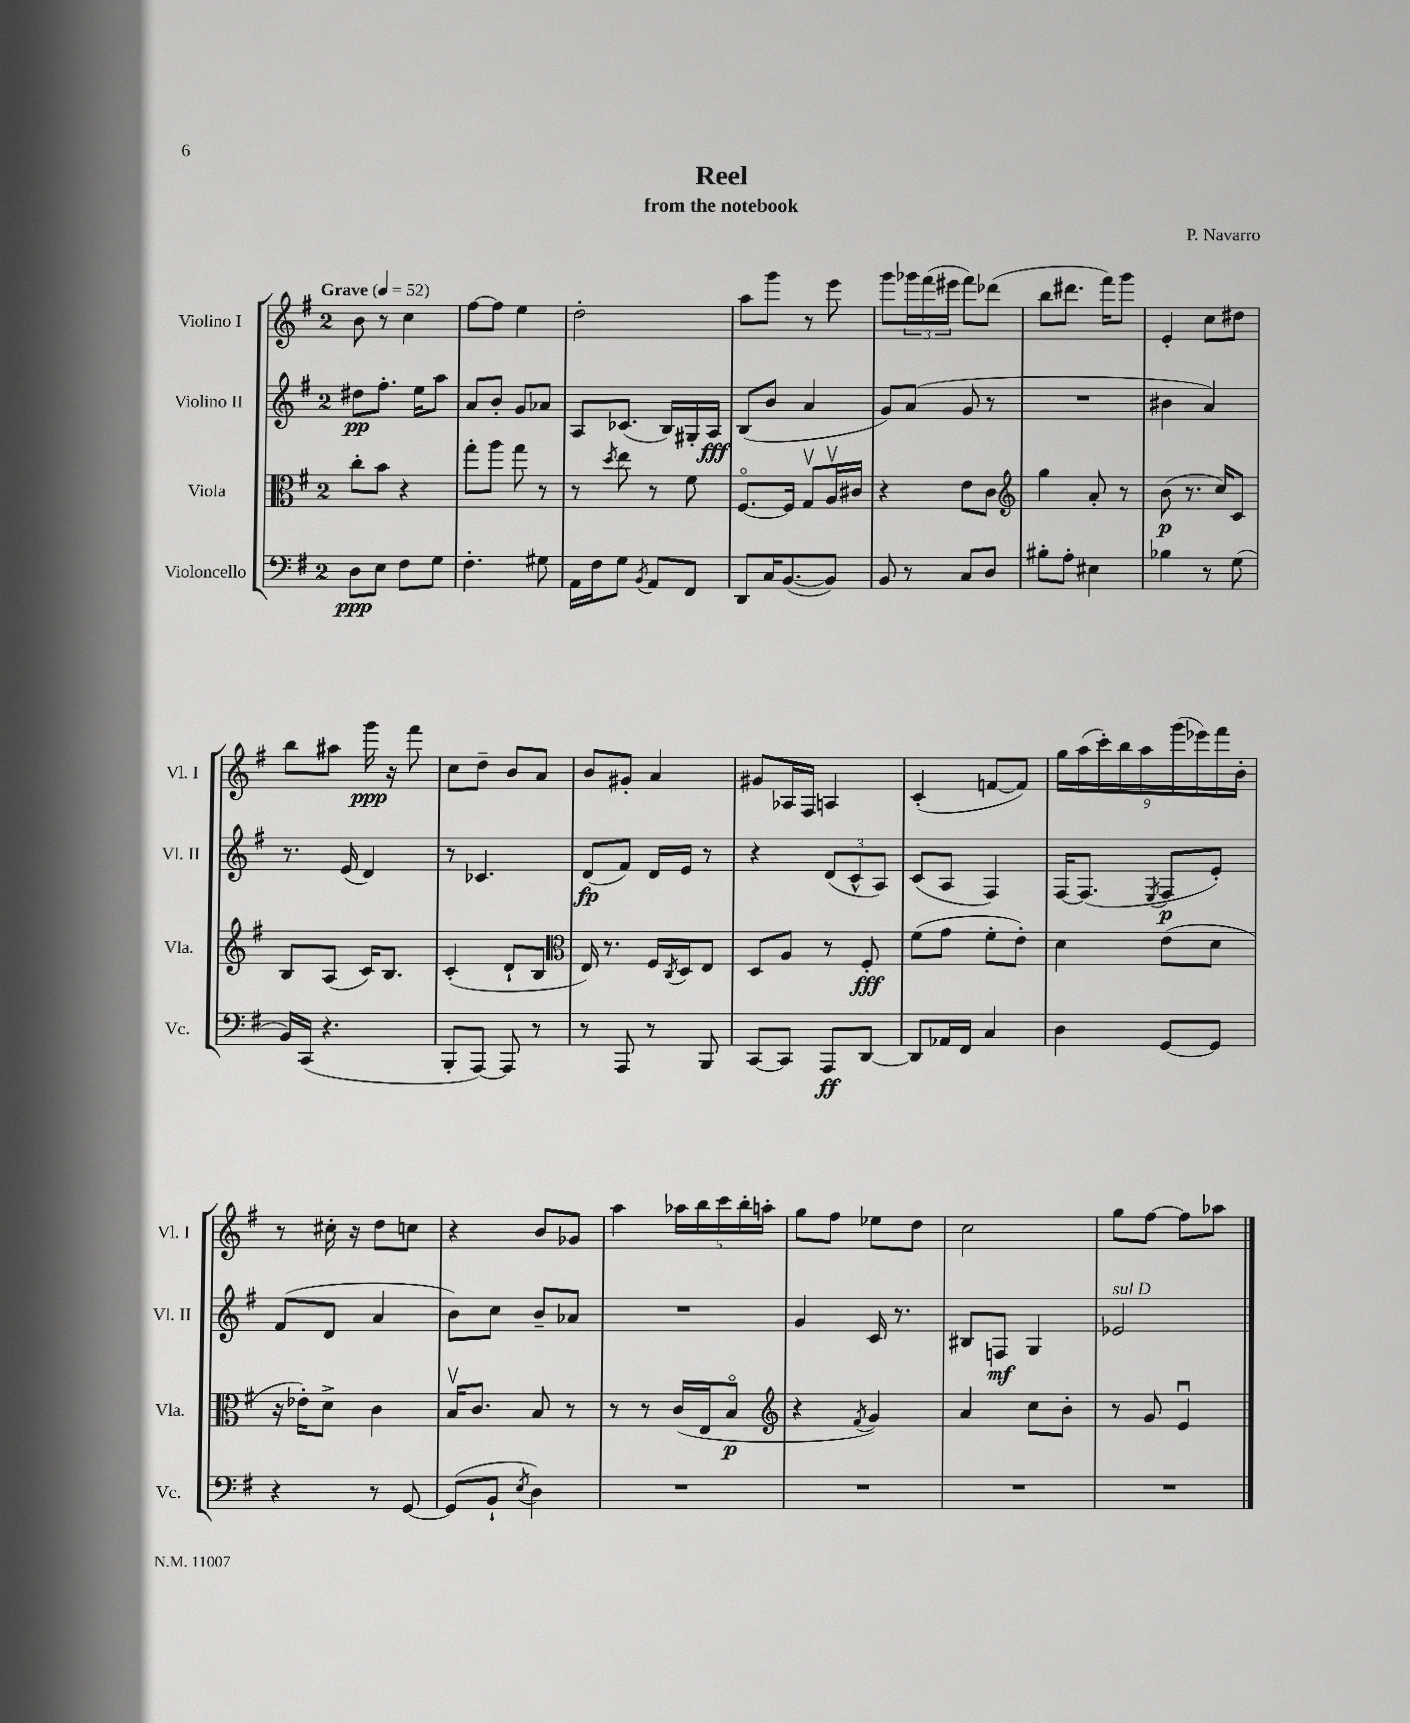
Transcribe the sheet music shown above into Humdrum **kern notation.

**kern	**dynam	**kern	**dynam	**kern	**dynam	**kern	**dynam
*part4	*part4	*part3	*part3	*part2	*part2	*part1	*part1
*staff4	*staff4	*staff3	*staff3	*staff2	*staff2	*staff1	*staff1
*I"Violoncello	*	*I"Viola	*	*I"Violino II	*	*I"Violino I	*
*I'Vc.	*	*I'Vla.	*	*I'Vl. II	*	*I'Vl. I	*
*clefF4	*	*clefC3	*	*clefG2	*	*clefG2	*
*k[f#]	*	*k[f#]	*	*k[f#]	*	*k[f#]	*
*M2/4	*	*M2/4	*	*M2/4	*	*M2/4	*
*MM52	*	*MM52	*	*MM52	*	*MM52	*
=1	=1	=1	=1	=1	=1	=1	=1
!	!	!	!	!	!	!LO:TX:a:B:t=Grave	!
8D\L	ppp	8cc'\L	.	8dd#X\L	pp	8b\	.
8E\J	.	8b\J	.	8.ff#'\J	.	8r	.
8F#\L	.	4r	.	.	.	4cc\	.
.	.	.	.	16ee\KL	.	.	.
8G\J	.	.	.	8aa\J	.	.	.
=2	=2	=2	=2	=2	=2	=2	=2
4.F#'\	.	8gg'\L	.	8a/L	.	[8ff#\L	.
.	.	8aa\J	.	8b'/J	.	8ff#\J]	.
.	.	8gg\	.	8g/L	.	4ee\	.
8G#X\	.	8r	.	8a-X/J	.	.	.
=3	=3	=3	=3	=3	=3	=3	=3
16AA\LL	.	8r	.	8A/L	.	2dd'\	.
16F#\J	.	.	.	.	.	.	.
.	.	8qdd/	.	.	.	.	.
8G\J	.	8ee\	.	(8.c-X/J	.	.	.
8qBB/	.	.	.	.	.	.	.
8AA/L	.	8r	.	.	.	.	.
.	.	.	.	16B/LL)	.	.	.
8FF#/J	.	8f#\	.	16G#X'/	.	.	.
.	.	.	.	16A/JJ	fff	.	.
=4	=4	=4	=4	=4	=4	=4	=4
8DD/L	.	[8.F#/L	.	(8B/L	.	8aa\L	.
16C/K	.	.	.	8b/J	.	8ggg\J	.
([8.BB/	.	16F#/Jk]	.	.	.	.	.
.	.	8Gv/L	.	4a/	.	8r	.
8BB/J])	.	16Av/L	.	.	.	8eee\	.
.	.	16c#X/JJ	.	.	.	.	.
=5	=5	=5	=5	=5	=5	=5	=5
8BB/	.	4r	.	8g/L)	.	8ggg\L	.
8r	.	.	.	(8a/J	.	24ggg-X\L	.
.	.	.	.	.	.	(24fff#\	.
.	.	.	.	.	.	24eee#X\JJ	.
8C/L	.	8e\L	.	8g/	.	8fff#\L)	.
8D/J	.	8c\J	.	8r	.	(8ddd-X\J	.
=6	=6	=6	=6	=6	=6	=6	=6
*	*	*clefG2	*	*	*	*	*
8B#X'\L	.	4gg\	.	2r	.	8bb\L	.
8A'\J	.	.	.	.	.	8.ddd#X\J	.
4E#X\	.	8a'/	.	.	.	.	.
.	.	.	.	.	.	16fff#\KL)	.
.	.	8r	.	.	.	8ggg\J	.
=7	=7	=7	=7	=7	=7	=7	=7
4B-X\	.	(8b\	p	4b#X\	.	4e'/	.
.	.	8.r	.	.	.	.	.
8r	.	.	.	4a/)	.	8cc\L	.
.	.	16cc/KL)	.	.	.	.	.
(8G\	.	8c/J	.	.	.	8dd#X\J	.
!!LO:LB:g=z
=8	=8	=8	=8	=8	=8	=8	=8
16BB/LL)	.	8B/L	.	8.r	.	8bb\L	.
(16CC/JJ	.	.	.	.	.	.	.
4.r	.	(8A/J	.	.	.	8aa#X\J	.
.	.	.	.	(16e/	.	.	.
.	.	16c/KL)	.	4d/)	.	16ggg\	ppp
.	.	8.B/J	.	.	.	16r	.
.	.	.	.	.	.	8fff#\	.
=9	=9	=9	=9	=9	=9	=9	=9
8BBB'/L	.	(4c'/	.	8r	.	8cc\L	.
[8AAA/J)	.	.	.	4.c-X/	.	8dd~\J	.
8AAA/]	.	8d`/L	.	.	.	8b/L	.
8r	.	8B/J	.	.	.	8a/J	.
=10	=10	=10	=10	=10	=10	=10	=10
*	*	*clefC3	*	*	*	*	*
8r	.	16E/)	.	(8d/L	fp	8b/L	.
.	.	8.r	.	.	.	.	.
8AAA/	.	.	.	8f#/J)	.	8g#X'/J	.
8r	.	16F#/LL	.	16d/LL	.	4a/	.
.	.	8qC/	.	.	.	.	.
.	.	16D/J	.	16e/JJ	.	.	.
8BBB/	.	8E/J	.	8r	.	.	.
=11	=11	=11	=11	=11	=11	=11	=11
[8CC/L	.	8D/L	.	4r	.	8g#X/L	.
8CC/J]	.	8A/J	.	.	.	16A-X/L	.
.	.	.	.	.	.	16F#/JJ	.
8AAA/L	ff	8r	.	(12d/L	.	4An/	.
.	.	.	.	12c^^/	.	.	.
[8DD/J	.	8F#'/	fff	.	.	.	.
.	.	.	.	12A/J)	.	.	.
=12	=12	=12	=12	=12	=12	=12	=12
8DD/L]	.	(8f#\L	.	(8c/L	.	(4c'/	.
16AA-X/L	.	8g\J	.	8A/J	.	.	.
16FF#/JJ	.	.	.	.	.	.	.
4C/	.	8f#'\L	.	4F#/)	.	[8fn/L	.
.	.	8e'\J)	.	.	.	8f/J])	.
=13	=13	=13	=13	=13	=13	=13	=13
4D\	.	4d\	.	[16F#/KL	.	18gg\LL	.
.	.	.	.	.	.	(18aa\	.
.	.	.	.	(8.F#/J]	.	.	.
.	.	.	.	.	.	18ccc'\)	.
.	.	.	.	.	.	18bb\	.
.	.	.	.	.	.	18aa\	.
.	.	.	.	8qE/	.	.	.
[8GG/L	.	(8e\L	.	8F#/L	p	.	.
.	.	.	.	.	.	(18ggg\	.
.	.	.	.	.	.	18eee-X\)	.
8GG/J]	.	8d\J	.	8e'/J)	.	.	.
.	.	.	.	.	.	18fff#\	.
.	.	.	.	.	.	18b'\JJ	.
!!LO:LB:g=z
=14	=14	=14	=14	=14	=14	=14	=14
4r	.	16r	.	(8f#/L	.	8r	.
.	.	16e-X'\KL)	.	.	.	.	.
.	.	8d^\J	.	8d/J	.	16cc#X'\	.
.	.	.	.	.	.	16r	.
8r	.	4c\	.	4a/	.	8dd\L	.
[8GG/	.	.	.	.	.	8ccn\J	.
=15	=15	=15	=15	=15	=15	=15	=15
(8GG/L]	.	16Bv/KL	.	8b\L)	.	4r	.
.	.	8.c/J	.	.	.	.	.
8BB`/J	.	.	.	8cc\J	.	.	.
8qE/	.	.	.	.	.	.	.
4D\)	.	8B/	.	8b~/L	.	8b/L	.
.	.	8r	.	8a-X/J	.	8g-X/J	.
=16	=16	=16	=16	=16	=16	=16	=16
2r	.	8r	.	2r	.	4aa\	.
.	.	8r	.	.	.	.	.
.	.	(16c/LL	.	.	.	20aa-X\LL	.
.	.	.	.	.	.	20bb\	.
.	.	16E/J	.	.	.	.	.
.	.	.	.	.	.	20ccc\	.
.	.	8B/J	p	.	.	.	.
.	.	.	.	.	.	20bb'\	.
.	.	.	.	.	.	20aan'\JJ	.
=17	=17	=17	=17	=17	=17	=17	=17
*	*	*clefG2	*	*	*	*	*
2r	.	4r	.	4g/	.	8gg\L	.
.	.	.	.	.	.	8ff#\J	.
.	.	8qf#/	.	.	.	.	.
.	.	4g/)	.	16c/	.	8ee-X\L	.
.	.	.	.	8.r	.	.	.
.	.	.	.	.	.	8dd\J	.
=18	=18	=18	=18	=18	=18	=18	=18
2r	.	4a/	.	8B#X/L	.	2cc\	.
.	.	.	.	8Fn/J	mf	.	.
.	.	8cc\L	.	4G/	.	.	.
.	.	8b'\J	.	.	.	.	.
=19	=19	=19	=19	=19	=19	=19	=19
!	!	!	!	!LO:TX:a:i:t=sul D	!	!	!
2r	.	8r	.	2e-X/	.	8gg\L	.
.	.	8g/	.	.	.	[8ff#\J	.
.	.	4eu/	.	.	.	8ff#\L]	.
.	.	.	.	.	.	8aa-X\J	.
==	==	==	==	==	==	==	==
*-	*-	*-	*-	*-	*-	*-	*-
